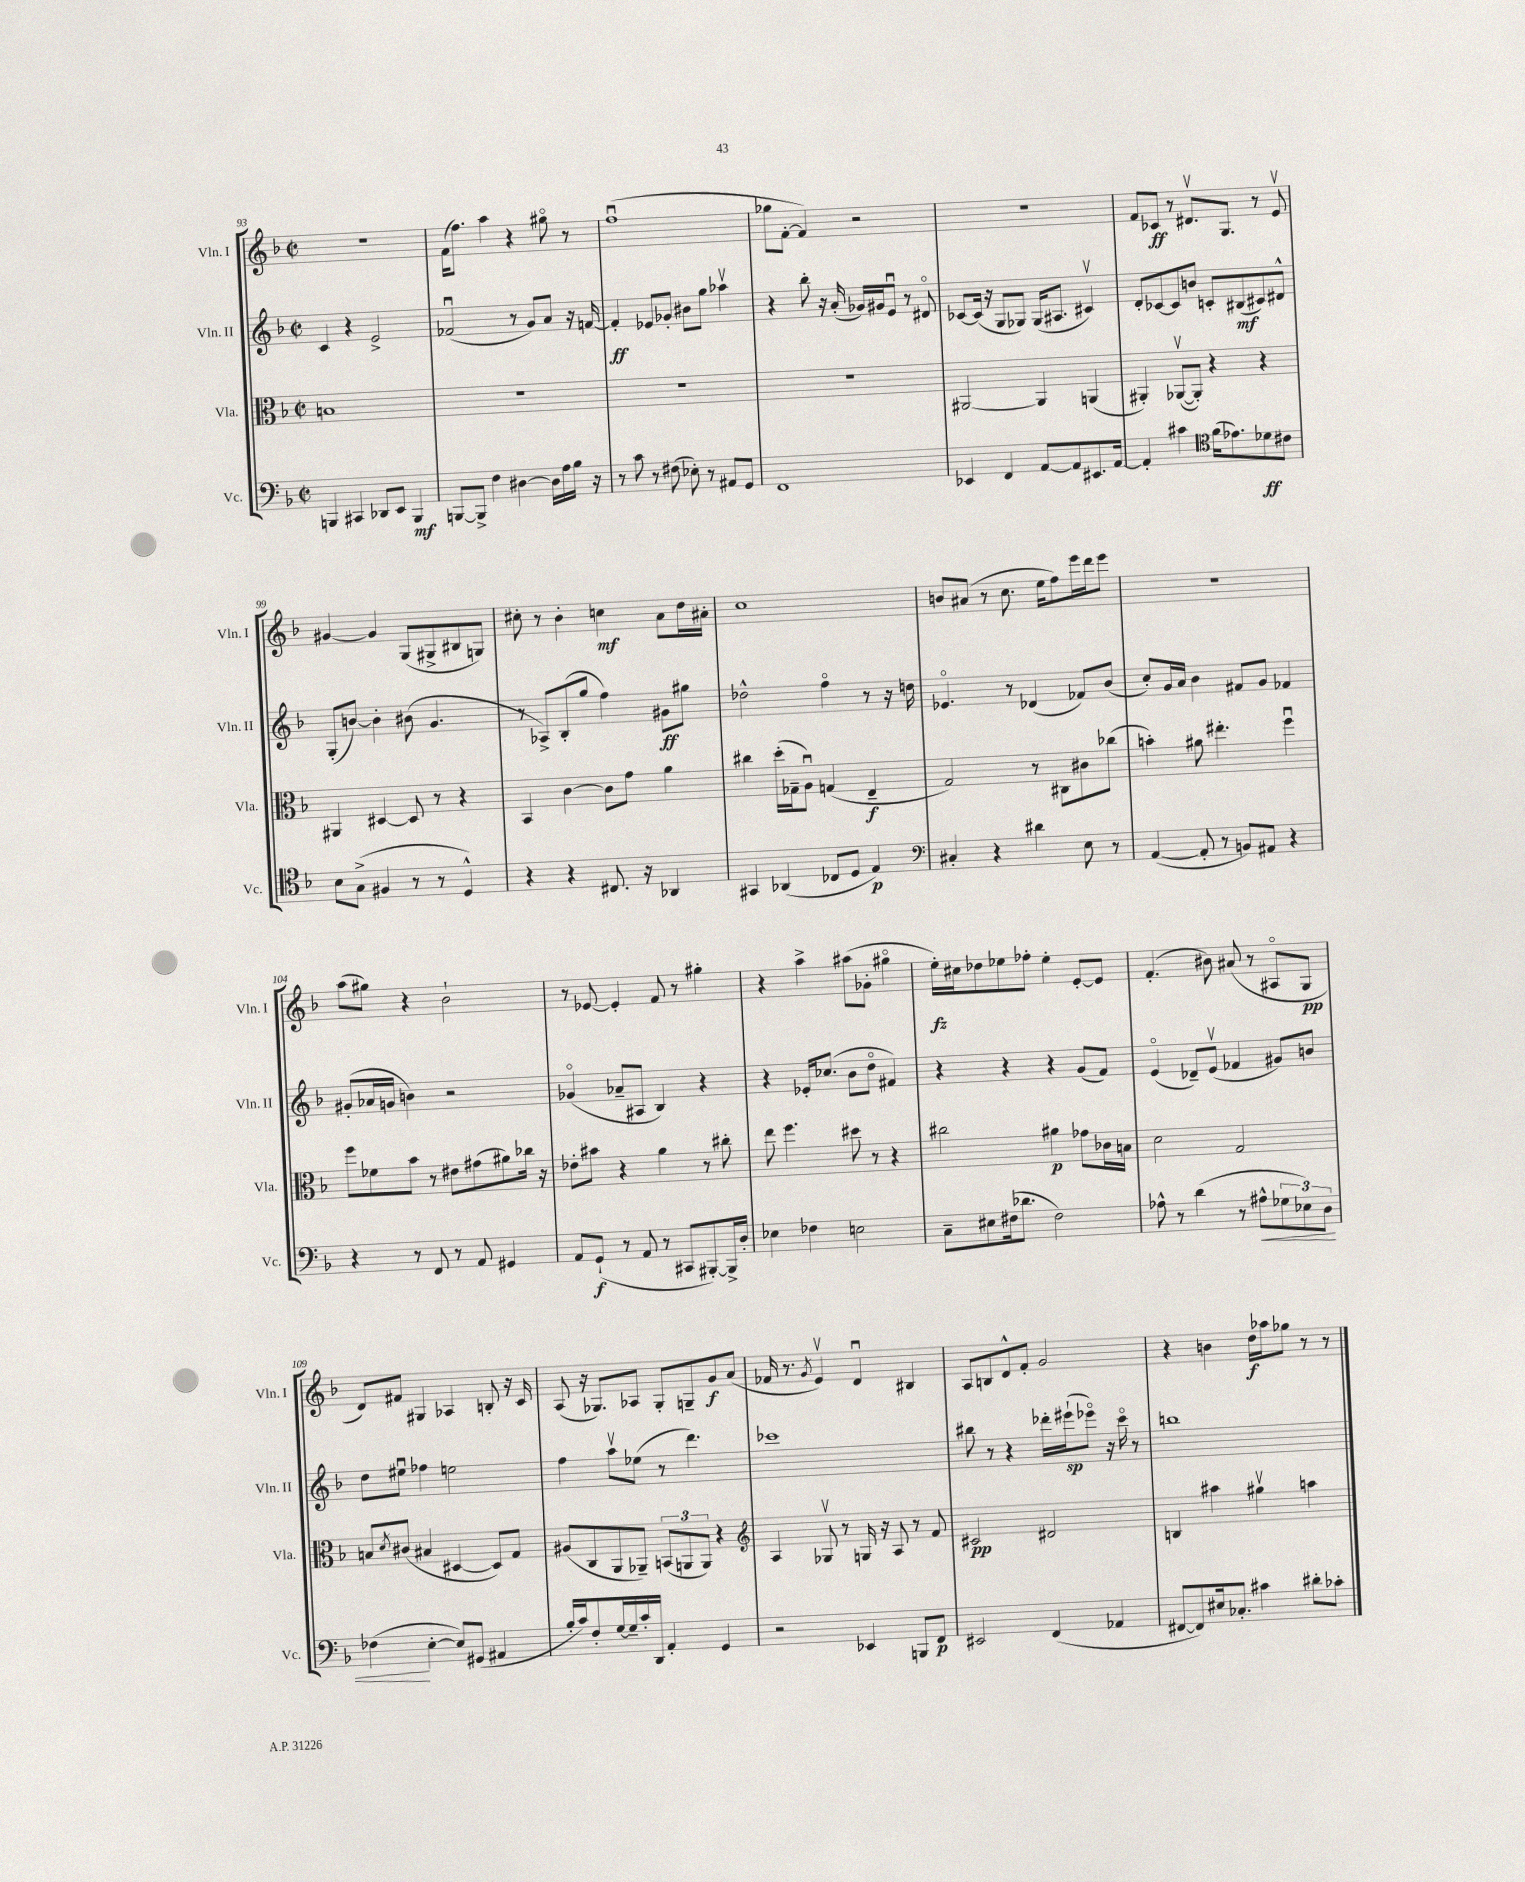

**kern	**kern	**kern	**kern
*staff4	*staff3	*staff2	*staff1
*clefF4	*clefC3	*clefG2	*clefG2
*k[b-]	*k[b-]	*k[b-]	*k[b-]
*M2/2	*M2/2	*M2/2	*M2/2
*met(c|)	*met(c|)	*met(c|)	*met(c|)
4BBB	1B	4c	1r
4CC#	.	4r	.
8DD-	.	2e^	.
8EE	.	.	.
4BBB	.	.	.
=	=	=	=
[8BBB	1r	(2f-u	(16f
.	.	.	8.ff)
8BBB^]	.	.	.
4F	.	.	4aa
[4D#	.	8r	4r
.	.	8g)	.
16D#]	.	8a	8gg#o
16A	.	.	.
16B-	.	16r	8r
16r	.	[16f	.
=	=	=	=
8r	1r	4f']	(1ffu
8c	.	.	.
8r	.	8e-	.
(8F#	.	8g-'	.
8E-')	.	8b#	.
8r	.	8gg	.
8AA#	.	4aa-v	.
8GG	.	.	.
=	=	=	=
1FF	1r	4r	8gg-
.	.	.	[8f'
.	.	8bb-'	4f])
.	.	16r	.
.	.	(16a'	.
.	.	16g-)	2r
.	.	16g#	.
.	.	8eu	.
.	.	8r	.
.	.	8d#o	.
=	=	=	=
4EE-	[2AA#	[8c-	1r
.	.	(16c-]	.
.	.	16r	.
4FF	.	8G	.
.	.	8G-)	.
[8AA	4AA#]	(16G-	.
.	.	8.A#	.
8AA]	.	.	.
8.EE#	(4AA	4c#v)	.
[16AA	.	.	.
=	=	=	=
4AA']	4AA#')	8d'	8f
.	.	[8c-	8c-
4c#	([8AA-v	8c-]	8r
.	8AA-'])	8b	8.d#v
*clefC4	*	*	*
(16f	4r	8c'	.
8.e-)	.	.	8.G
.	.	(8B#	.
8d-	4r	8c#)	8r
8c#	.	8d#^^	8ev
=	=	=	=
8B-	4AA#	(8G'	[4g#
(8G^	.	[8b)	.
4F#	[4D#	4b']	4g#]
8r	8D#]	(8b#	(8G
8r	8r	4.g	8G#^
4D^^)	4r	.	8B#
.	.	.	8G)
=	=	=	=
4r	4BB-	8r	8cc#'
.	.	8A-^)	8r
4r	[4c	(8B-'	4b-'
.	.	8gg	.
8.C#	8c]	4ff)	4cc
.	8g	.	.
16r	.	.	.
4AA-	4a	8g#	8a
.	.	8gg#	16dd
.	.	.	16a#'
=	=	=	=
4GG#	4cc#	2dd-^^	1cc
(4AA-	(16dd'	.	.
.	16G-~	.	.
.	8Au)	.	.
8C-	(4G	4ffo	.
8D	.	.	.
4E)	4E~	8r	.
.	.	16r	.
.	.	16dd	.
=	=	=	=
*clefF4	*	*	*
4C#'	2G)	4.e-o	8b
.	.	.	(8a#
4r	.	.	8r
.	.	8r	8.cc
4d#	8r	(4d-	.
.	.	.	16ee
.	8C#	.	8ff)
8E	8c#	8f-)	16eee
.	.	.	16ddd
8r	(8cc-	(8b-	8eee
=	=	=	=
([4AA	4b')	8cc')	1r
.	.	16g	.
.	.	16a	.
8AA']	8a#	4b-	.
8r	4.ee#'	.	.
8BB)	.	8f#	.
8AA#	.	8g	.
4r	4ffu	4f-	.
=	=	=	=
4r	8ff	(8g#'	(8aa
.	8f-	16a-	8gg#)
.	.	16g	.
8r	8b-	4b)	4r
8FF	8r	.	.
8r	8e#	2r	2b-`
8AA	(8g#	.	.
4GG#	8a#)	.	.
.	16cc-	.	.
.	16r	.	.
=	=	=	=
8AA	8e-'	(4g-o	8r
(8GG`	8b#	.	[8e-
8r	4r	8a-~	4e-']
8AA	.	8A#	.
8r	4a	4B-)	8f
8CC#	.	.	8r
[8BBB#')	8r	4r	4gg#'
16BBB#^]	8cc#'	.	.
16D'	.	.	.
=	=	=	=
4E-	8ee	4r	4r
.	4.ff	.	.
4F-	.	16e-'	4aa^
.	.	(8.cc-	.
2E	8dd#	8b-	(8aa#
.	8r	8ddo	8g-'
.	4r	4f#)	4gg#o
=	=	=	=
8C~	2cc#	4r	16ee')
.	.	.	16cc#
8E#	.	.	8dd-
(16F#	.	4r	8ee-
8.d-	.	.	.
.	.	.	8ff-'
2F#)	4a#	4r	4ee-'
.	8g-	(8g	[8e'
.	16c-	8f)	8e]
.	16B	.	.
=	=	=	=
8A-^^	2d	(4eo	(4.f'
8r	.	.	.
(4d	.	8d-~)	.
.	.	(8ev	8b#)
8r	2G	4f-	(8a#
8A#^^	.	.	8r
12G-	.	8g#)	8A#o
12E-)	.	.	.
.	.	8b	8G
12D	.	.	.
=	=	=	=
(4F-	8B	8dd	8d)
.	8qd	.	.
.	(8c#	8ee#u	8f#
[4E'	4B#	4ff-	4G#
8E])	[4D#	2ee	4A-
(8GG#	.	.	.
4AA#	8D#])	.	8B'
.	8G	.	16r
.	.	.	16c
=	=	=	=
16B-'	(8A#	4ff	(8A
16c)	.	.	.
8F'	8C	.	16r
.	.	.	8.G-)
[16G	8AA	8aav	.
16G~]	.	.	.
16c'	8AA-~)	(8ee-	8A-
16DD	.	.	.
4AA'	(12BB	8r	8G-'
.	12AA	.	.
.	.	4.ddd)	8G~
.	12AA)	.	.
4GG	4r	.	8g
.	.	.	(8a
=	=	=	=
*	*clefG2	*	*
2r	4A	1ccc-	16f-
.	.	.	8.r
.	.	.	8qg
.	8G-v	.	4ev)
.	8r	.	.
4EE-	16G	.	4du
.	16r	.	.
.	8A	.	.
8BBB	8r	.	4B#
8FF	8f	.	.
=	=	=	=
2EE#	2c#	8bb#	8A
.	.	8r	8B
.	.	4r	8d^^
.	.	.	8f'
(4FF	2d#	16ddd-'	2g
.	.	(16eee#`	.
.	.	8eee-o)	.
4AA-	.	16r	.
.	.	16ccco	.
.	.	8r	.
=	=	=	=
[8FF#	4B	1bb	4r
8FF#])	.	.	.
16E#	4aa#	.	4b
8.C-'	.	.	.
4c#	4gg#v	.	16dd
.	.	.	16aa-
.	.	.	8gg-
8d#'	4aa	.	8r
8c-'	.	.	8r
==	==	==	==
*-	*-	*-	*-
